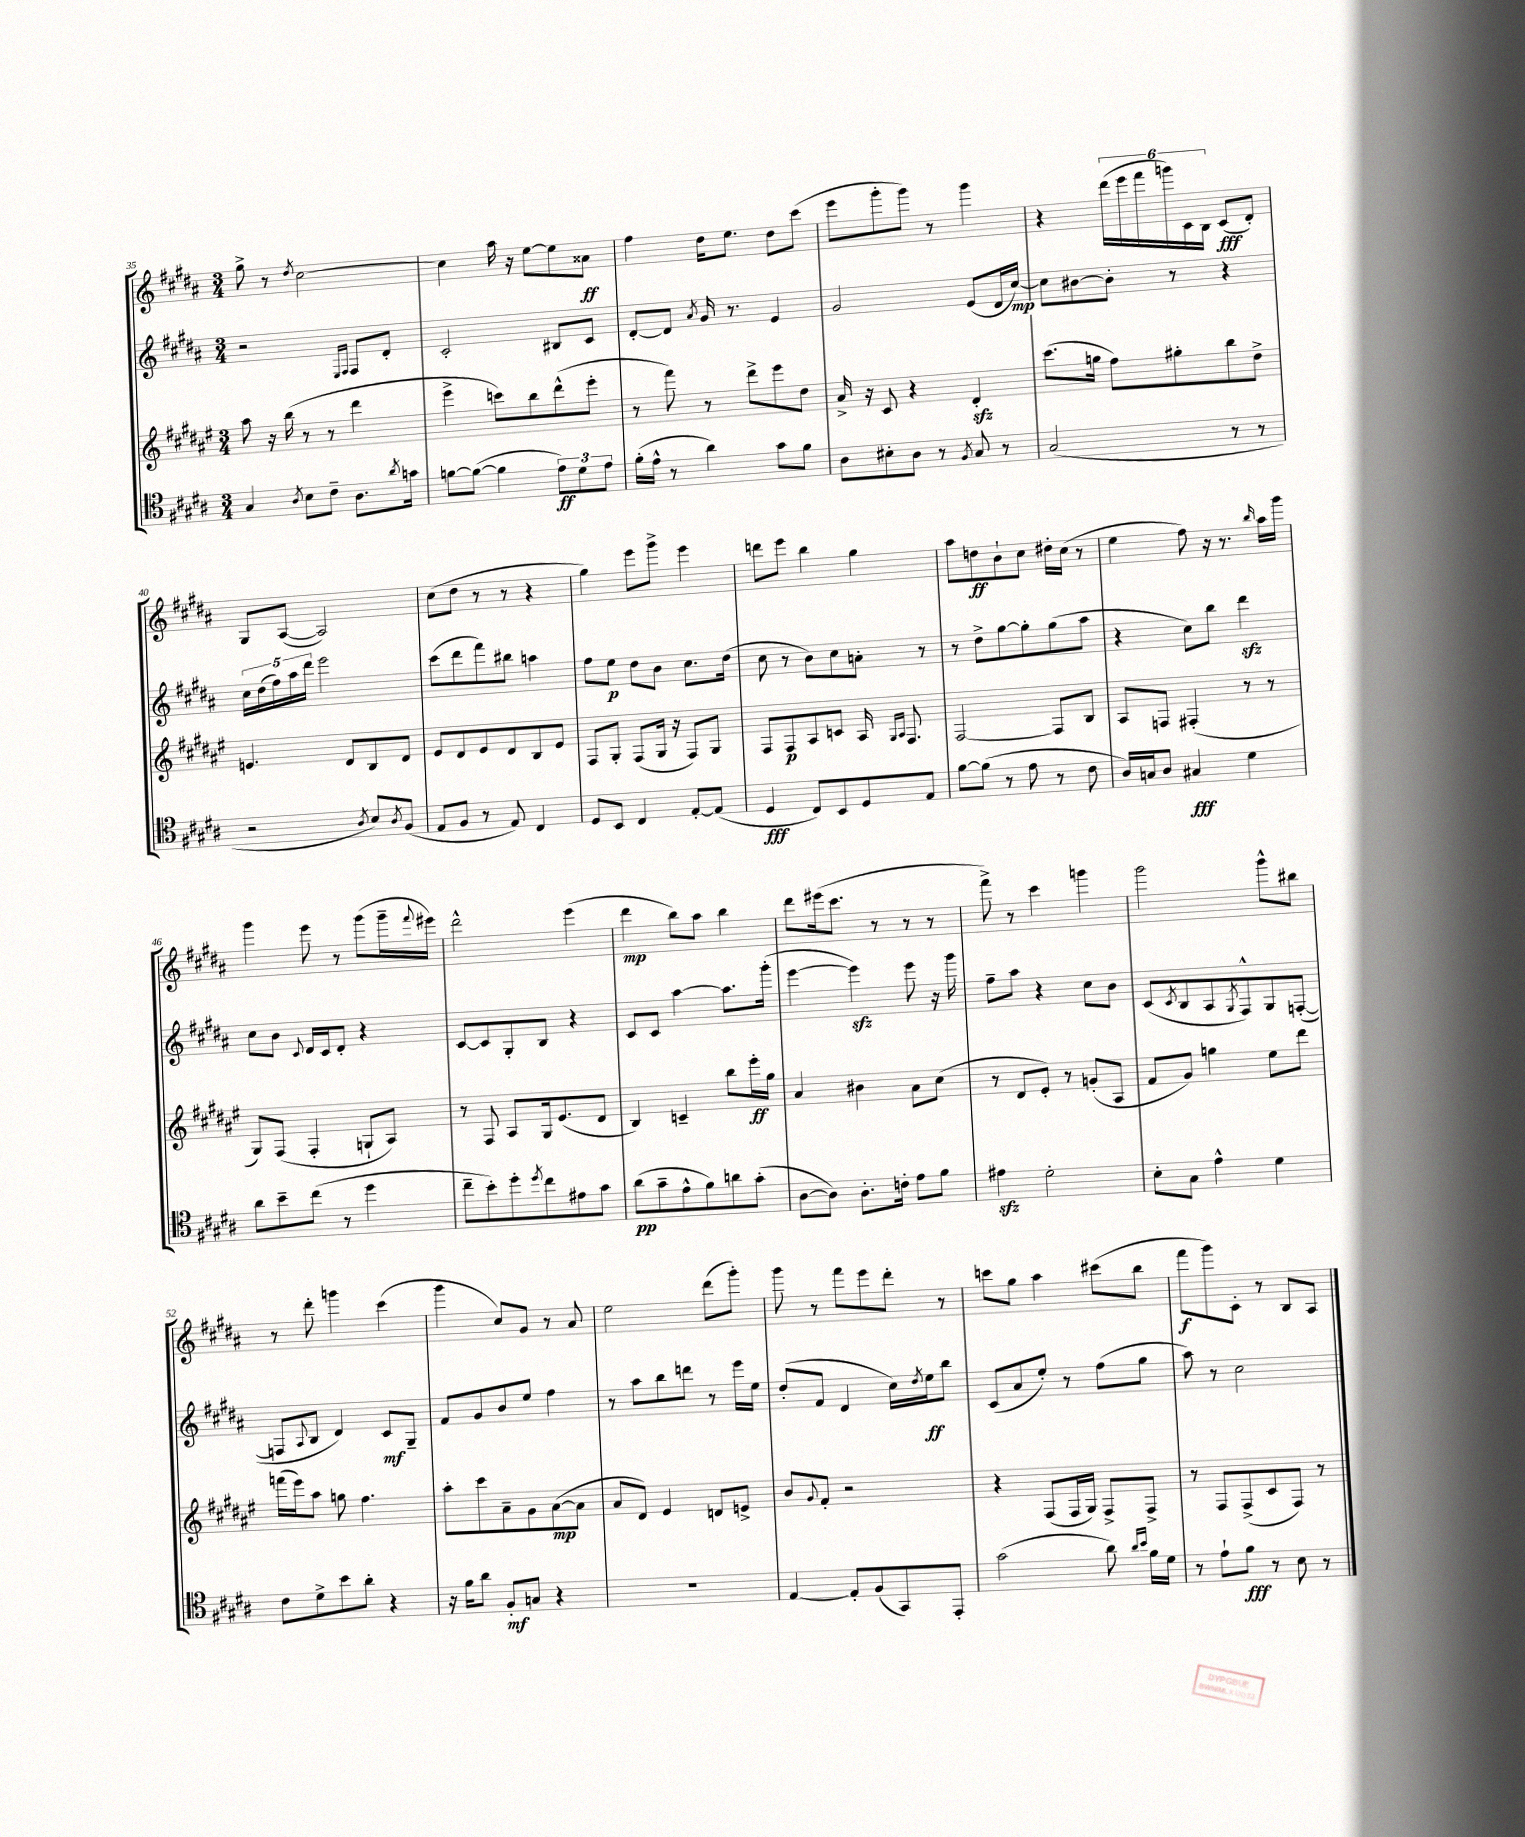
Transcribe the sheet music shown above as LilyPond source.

<<
\new StaffGroup <<
\new Staff = "s0" {
    \clef treble \key b \major \numericTimeSignature \time 3/4
    gis''8-> r8 \acciaccatura { dis''8 } cis''2~ |
    cis''4 ais''16 r16 e''8~ e''8 aisis'8\ff |
    fis''4 dis''16 e''8. dis''8 cis'''8( |
    e'''8 gis'''8-. gis'''8) r8 gis'''4 |
    r4 \tuplet 6/4 { dis'''16( e'''16 fis'''16 g'''16) cis'16 b16 } cis'8\fff( dis'8-.) |
    gis8 ais8~( ais2) |
    cis''8( dis''8 r8 r8 r4 |
    gis''4) e'''8 gis'''8-> e'''4 |
    d'''8 e'''8 b''4 gis''4 |
    ais''8 d''8\ff b'8-! cis''8 dis''16-. cis''16( r8 |
    e''4 fis''8) r16 r8. \grace { b''16 } ais''16 gis'''16 |
    gis'''4 e'''8 r8 gis'''8( gis'''16-- \appoggiatura { fis'''8 } eis'''16) |
    dis'''2-^ e'''4( |
    dis'''4\mp b''8) ais''8 b''4 |
    dis'''8 eis'''16( cis'''8. r8 r8 r8 |
    fis'''8->) r8 cis'''4 g'''4 |
    gis'''2 gis'''8-^ bis''8 |
    r8 dis'''8-. g'''4 cis'''4( |
    gis'''4 cis''8) gis'8 r8 ais'8 |
    e''2 dis'''8( gis'''8-.) |
    gis'''8 r8 fis'''8 e'''8 dis'''8-. r8 |
    c'''8 gis''8 ais''4 cis'''8( b''8 |
    fis'''8\f gis'''8) cis'8-. r8 b8 ais8 \bar "|." |
}
\new Staff = "s1" {
    \clef treble \key b \major \numericTimeSignature \time 3/4
    r2 \grace { e16 fis16 } fis8 dis'8-. |
    cis'2-. bis8 cis'8 |
    dis'8~-. dis'8 \acciaccatura { ais'8 } gis'16 r8. e'4 |
    gis'2 e'8( dis'16 cis''16~\mp) |
    cis''8 bis'8~ bis'8-. r8 r4 |
    \tuplet 5/4 { cis''16 dis''16( fis''16) ais''16 dis'''16 } e'''2 |
    cis'''8( dis'''8 fis'''8) bis''8 a''4 |
    fis''8 e''8\p dis''8 b'8 cis''8. dis''16( |
    cis''8 r8 b'8) cis''8 a'8-. r8 |
    r8 dis''8-> gis''8~ gis''8-. gis''8( ais''8 |
    r4 cis''8) b''8 dis'''4\sfz |
    cis''8 b'8 \appoggiatura { cis'8 } dis'16 cis'16 dis'8-. r4 |
    cis'8~ cis'8 gis8-. b8 r4 |
    cis'8 cis'8 ais''4~ ais''8. gis'''16-.( |
    e'''4~ e'''4\sfz) e'''8 r16 gis'''16 |
    fis''8-- ais''8 r4 cis''8 b'8 |
    cis'8( \acciaccatura { cis'8 } b8 ais8 \acciaccatura { gis8 } fis8-^) gis8 f8~-.( |
    f8 \appoggiatura { ais8 } b8 dis'4) cis'8\mf gis8-- |
    fis'8 gis'8 b'8 e''8 fis''4 |
    r8 ais''8 b''8 d'''8 r8 e'''16 e''16 |
    dis''8-.( fis'8 dis'4 cis''16) \acciaccatura { dis''8 } e''16\ff b''8 |
    cis'8( ais'8 e''8-.) r8 fis''8( gis''8 |
    ais''8) r8 cis''2 \bar "|." |
}
\new Staff = "s2" {
    \clef treble \key fis \major \numericTimeSignature \time 3/4
    ais''8 r16 b''16( r8 r8 dis'''4 |
    eis'''4-> c'''8) b''8 dis'''8-^( eis'''8-. |
    r8 fis'''8) r8 dis'''8-> eis'''8 dis''8 |
    ais'16-> r16 cis'8 r4 dis'4-.\sfz |
    cis'''8.( g''16 fis''8) gis''8-. b''8 dis''8-> |
    e'4. dis'8 b8 dis'8 |
    eis'8 dis'8 eis'8 dis'8 b8 eis'8 |
    fis8 gis8-. fis8( gis16 r16 fis8) gis8 |
    fis8 fis8\p ais8 c'8 ais16 \grace { gis16 ais16 } fis8. |
    fis2~ fis8 b8 |
    ais8 f8 fis4-.( r8 r8 |
    gis8) fis8( fis4-. g8-! ais8) |
    r8 fis8 ais8 gis16 eis'8.( dis'8 |
    b4) c'4-- b''8 eis'''16-.\ff gis''16 |
    ais'4 bis'4 ais'8 cis''8( |
    r8 dis'8 eis'8-.) r8 g'8-.( ais8 |
    fis'8 gis'8) g''4 eis''8 dis'''8 |
    f'''16( eis'''16) ais''8 g''8 fis''4. |
    ais''8-. cis'''8 ais'8-- gis'8 ais'8~\mp( ais'8 |
    ais'8 dis'8) eis'4 d'8 e'8-> |
    b'8 \appoggiatura { gis'8 } fis'8-. r2 |
    r4 fis8( fis16 gis16) fis8-> fis8-> |
    r8 fis8 fis8->( cis'8 fis8) r8 \bar "|." |
}
\new Staff = "s3" {
    \clef tenor \key b \major \numericTimeSignature \time 3/4
    gis4 \acciaccatura { ais8 } b8 cis'8-- ais8. \acciaccatura { ais'8 } g'16 |
    f'8~ f'8~( f'4 \tuplet 3/2 { e'8\ff) dis'8 e'8 } |
    fis'16-.( e'16-^ r8 ais'4) gis'8 fis'8 |
    ais8 bis8-. ais8 r8 \acciaccatura { fis8 } gis8 r8 |
    gis2( r8 r8 |
    r2 \acciaccatura { ais8 } b8) \acciaccatura { ais8 } fis8( |
    e8 fis8 r8 e8) cis4 |
    dis8 b,8 cis4 e8~-. e8( |
    dis4\fff cis8) b,8 dis8 e8 |
    fis'8~ fis'8( r8 e'8 r8 cis'8 |
    ais16) g16 ais8 gis4\fff dis'4 |
    ais'8 b'8-- cis''8( r8 dis''4 |
    cis''8-- b'8-.) dis''8-. \acciaccatura { dis''8 } cis''8 eis'8 gis'8 |
    ais'8\pp( gis'8-- e'8-^ fis'8) a'8 gis'8-.( |
    ais8~ ais8) ais8.-. c'16-. e'8 fis'8 |
    eis'4\sfz dis'2-. |
    b8-. gis8 e'4-^ dis'4 |
    cis'8 dis'8-> b'8 ais'8-. r4 |
    r16 fis'16 ais'8 fis8-.\mf g8 r4 |
    R2. |
    e4~ e8-. fis8( gis,8) e,8-. |
    gis'2( ais'8) \grace { ais'16 b'16 } fis'16 dis'16 |
    r8 e'8-! fis'8\fff r8 b8 r8 \bar "|." |
}
>>
>>
\layout { \context { \Score currentBarNumber = #35 } }
